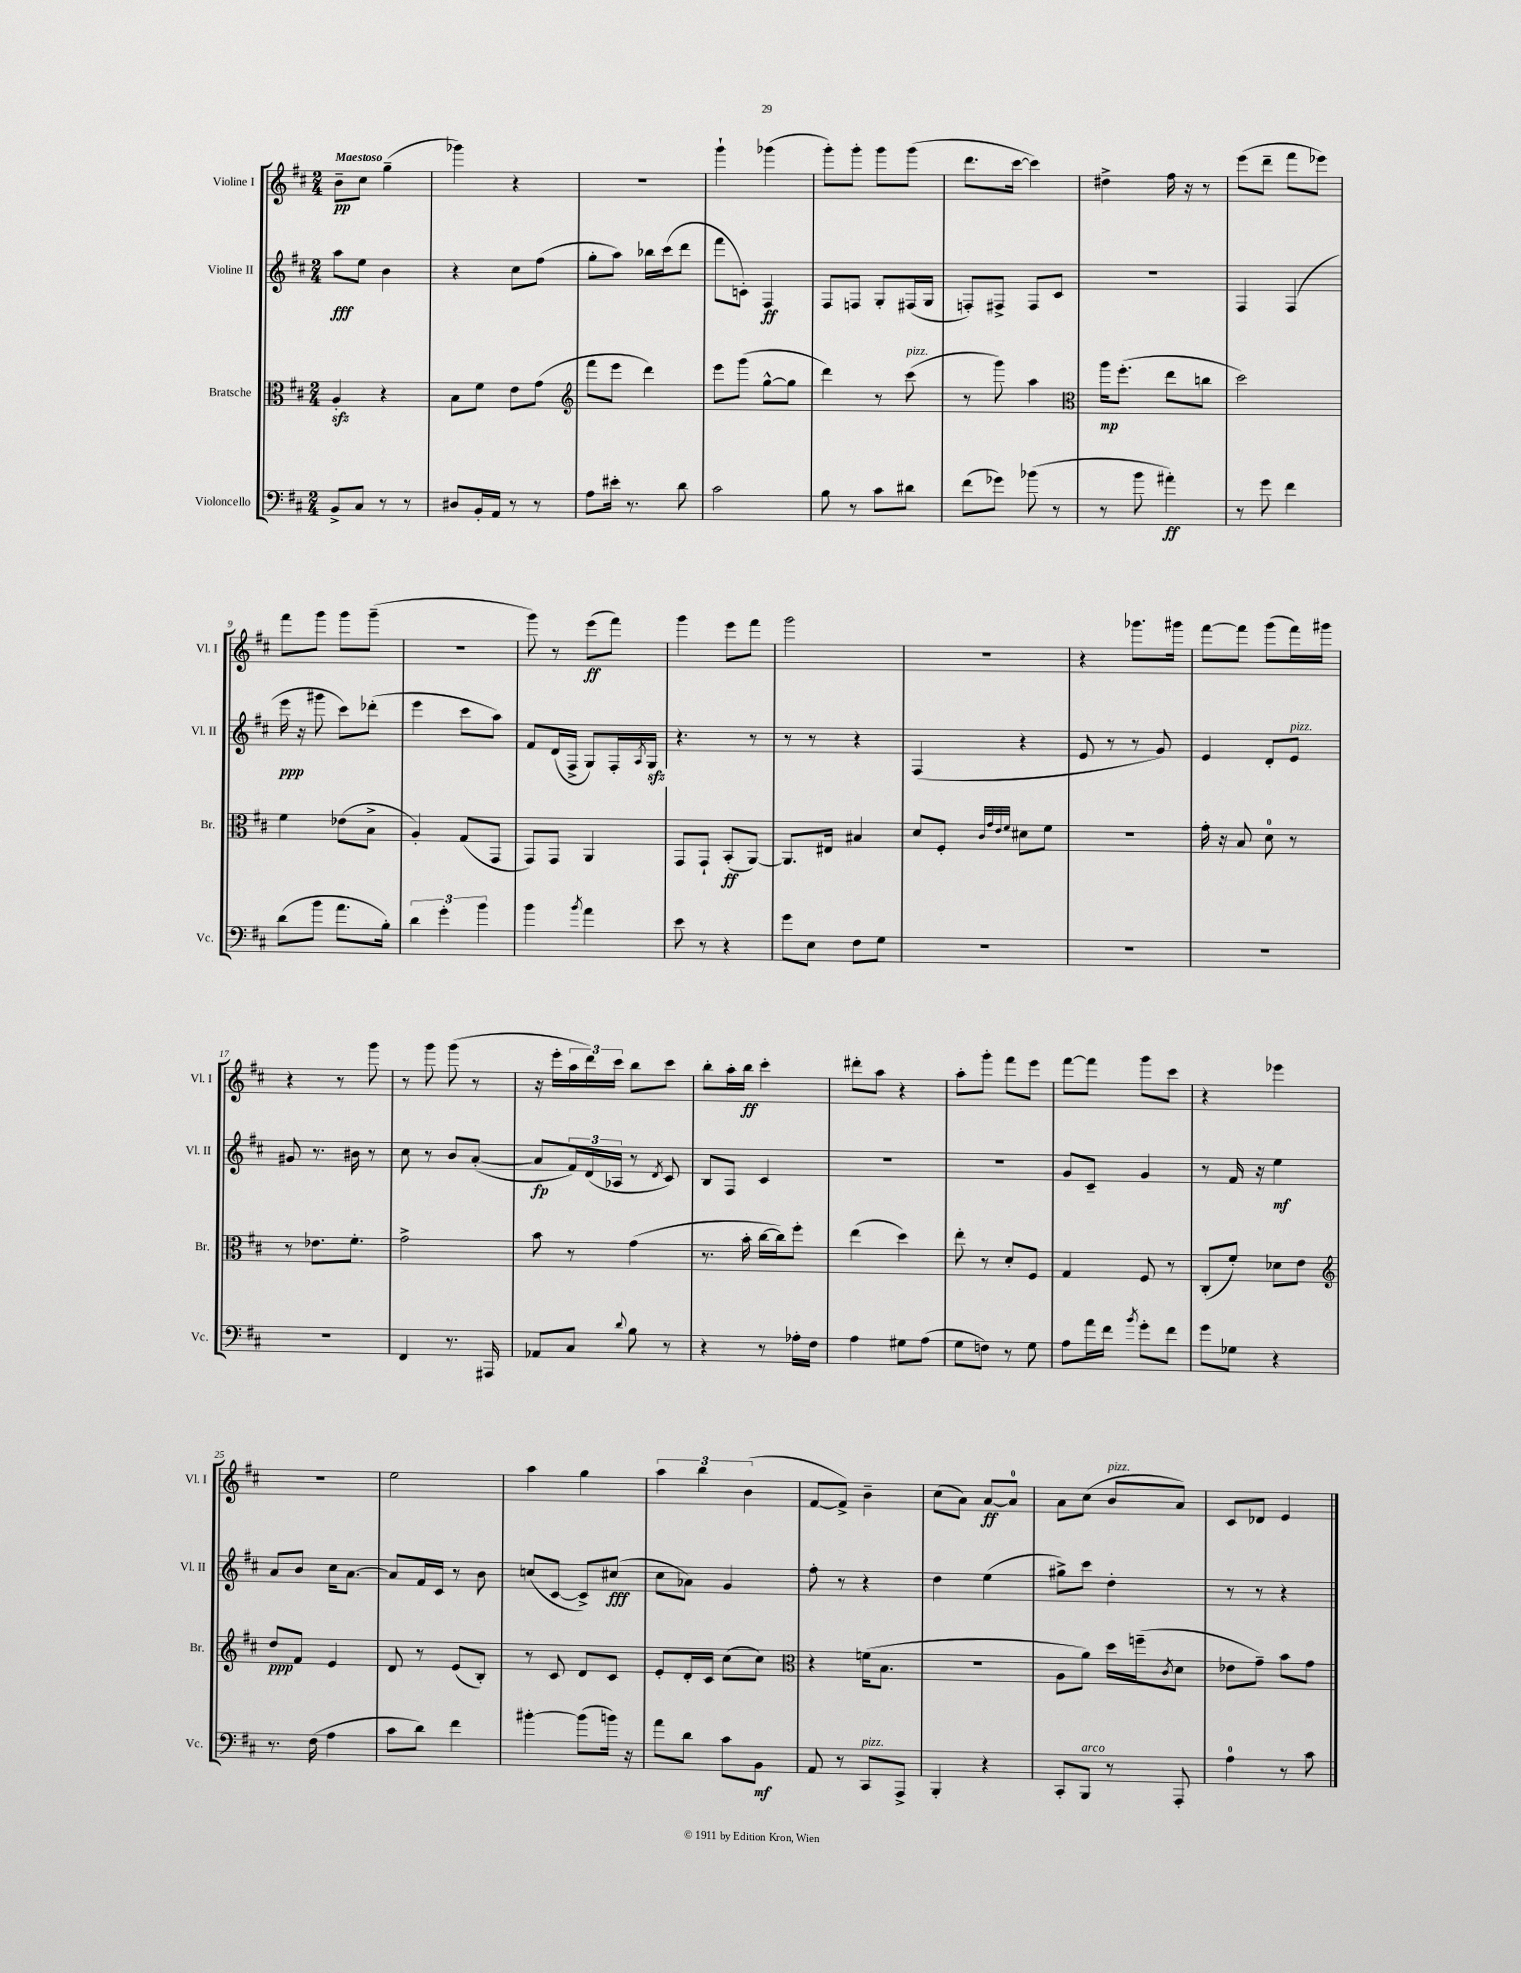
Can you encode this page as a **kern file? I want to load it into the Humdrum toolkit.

**kern	**dynam	**kern	**dynam	**kern	**dynam	**kern	**dynam
*part4	*part4	*part3	*part3	*part2	*part2	*part1	*part1
*staff4	*staff4	*staff3	*staff3	*staff2	*staff2	*staff1	*staff1
*I"Violoncello	*	*I"Bratsche	*	*I"Violine II	*	*I"Violine I	*
*I'Vc.	*	*I'Br.	*	*I'Vl. II	*	*I'Vl. I	*
*clefF4	*	*clefC3	*	*clefG2	*	*clefG2	*
*k[f#c#]	*	*k[f#c#]	*	*k[f#c#]	*	*k[f#c#]	*
*M2/4	*	*M2/4	*	*M2/4	*	*M2/4	*
=1	=1	=1	=1	=1	=1	=1	=1
!	!	!	!	!	!	!LO:TX:a:B:t=Maestoso	!
8BB^/L	.	4Azz'/	.	8aa\L	fff	8b~\L	pp
8C#/J	.	.	.	8ee\J	.	8cc#\J	.
8r	.	4r	.	4b\	.	(4gg~\	.
8r	.	.	.	.	.	.	.
=2	=2	=2	=2	=2	=2	=2	=2
8D#X/L	.	8B\L	.	4r	.	4ggg-X\)	.
16BB'/L	.	8f#\J	.	.	.	.	.
16AA/JJ	.	.	.	.	.	.	.
8r	.	8e\L	.	8cc#\L	.	4r	.
8r	.	(8g\J	.	(8ff#\J	.	.	.
=3	=3	=3	=3	=3	=3	=3	=3
*	*	*clefG2	*	*	*	*	*
8A\L	.	8fff#\L	.	8gg'\L	.	2r	.
16e#X'\Jk	.	8eee\J	.	8aa\J)	.	.	.
8.r	.	.	.	.	.	.	.
.	.	4ddd\)	.	16bb-X\LL	.	.	.
.	.	.	.	(16ccc#\J	.	.	.
8d\	.	.	.	8ddd\J	.	.	.
=4	=4	=4	=4	=4	=4	=4	=4
2c#\	.	8eee\L	.	8fff#\L	.	4ggg`\	.
.	.	(8ggg\J	.	8cn'\J)	.	.	.
.	.	[8gg^^\L	.	4F#/	ff	(4ggg-X\	.
.	.	8gg\J]	.	.	.	.	.
=5	=5	=5	=5	=5	=5	=5	=5
8B\	.	4ddd\)	.	8F#/L	.	8ggg'\L)	.
8r	.	.	.	8Fn/J	.	8ggg'\J	.
8c#\L	.	8r	.	8G'/L	.	8ggg\L	.
!	!	!LO:TX:a:i:t=pizz.	!	!	!	!	!
8d#X\J	.	(8ccc#\	.	(16F#X/L	.	(8ggg\J	.
.	.	.	.	16G/JJ	.	.	.
=6	=6	=6	=6	=6	=6	=6	=6
(8f#\L	.	8r	.	8Fn'/L)	.	8.ddd\L	.
8g-X\J)	.	8ggg\)	.	8F#X^/J	.	.	.
.	.	.	.	.	.	[16ccc#\Jk	.
(8b-X\	.	4aa\	.	8F#/L	.	4ccc#\])	.
8r	.	.	.	8c#/J	.	.	.
=7	=7	=7	=7	=7	=7	=7	=7
*	*	*clefC3	*	*	*	*	*
8r	.	16aa\KL	mp	2r	.	4dd#X^\	.
.	.	(8.ff#'\J	.	.	.	.	.
8b\	.	.	.	.	.	.	.
4a#X'\)	ff	8ee\L	.	.	.	16ff#\	.
.	.	.	.	.	.	16r	.
.	.	8ccn\J	.	.	.	8r	.
=8	=8	=8	=8	=8	=8	=8	=8
8r	.	2dd\)	.	4F#/	.	(8eee\L	.
8g\	.	.	.	.	.	8ddd~\J	.
4f#\	.	.	.	(4F#/	.	8fff#\L	.
.	.	.	.	.	.	8eee-X\J)	.
!!LO:LB:g=z
=9	=9	=9	=9	=9	=9	=9	=9
(8d\L	.	4f#\	.	16eee\	ppp	8fff#\L	.
.	.	.	.	16r	.	.	.
8b\J	.	.	.	8ggg#X\	.	8ggg\J	.
8.a\L	.	(8e-X\L	.	8ccc#\L)	.	8ggg\L	.
.	.	8B^\J	.	(8ddd-X'\J	.	(8ggg~\J	.
16B'\Jk)	.	.	.	.	.	.	.
=10	=10	=10	=10	=10	=10	=10	=10
6d\	.	4A'/)	.	4eee\	.	2r	.
6g'\	.	.	.	.	.	.	.
.	.	(8G/L	.	8ccc#\L	.	.	.
6b\	.	.	.	.	.	.	.
.	.	8GG/J	.	8aa\J)	.	.	.
=11	=11	=11	=11	=11	=11	=11	=11
4b\	.	8GG/L)	.	8f#/L	.	8ggg\)	.
.	.	8GG/J	.	(16d/L	.	8r	.
.	.	.	.	16F#^/JJ	.	.	.
8qb/	.	.	.	.	.	.	.
4a\	.	4AA/	.	8G/L)	.	(8eee\L	ff
.	.	.	.	16F#'/L	.	8fff#\J)	.
.	.	.	.	8qA/	.	.	.
.	.	.	.	16Gzz/JJ	.	.	.
=12	=12	=12	=12	=12	=12	=12	=12
8e\	.	8GG/L	.	4.r	.	4ggg\	.
8r	.	8GG`/J	.	.	.	.	.
4r	.	(8BB'/L	ff	.	.	8eee\L	.
.	.	[8AA/J)	.	8r	.	8fff#\J	.
=13	=13	=13	=13	=13	=13	=13	=13
8g\L	.	8.AA/L]	.	8r	.	2ggg\	.
8E\J	.	.	.	8r	.	.	.
.	.	16E#X/Jk	.	.	.	.	.
8F#\L	.	4B#X/	.	4r	.	.	.
8G\J	.	.	.	.	.	.	.
=14	=14	=14	=14	=14	=14	=14	=14
2r	.	8d/L	.	(4F#/	.	2r	.
.	.	8F#'/J	.	.	.	.	.
.	.	32qqc#/LLL	.	.	.	.	.
.	.	32qqg/	.	.	.	.	.
.	.	32qqe/	.	.	.	.	.
.	.	32qqf#/JJJ	.	.	.	.	.
.	.	8d#X\L	.	4r	.	.	.
.	.	8f#\J	.	.	.	.	.
=15	=15	=15	=15	=15	=15	=15	=15
2r	.	2r	.	8e/	.	4r	.
.	.	.	.	8r	.	.	.
.	.	.	.	8r	.	8.ggg-X\L	.
.	.	.	.	8g/)	.	.	.
.	.	.	.	.	.	16ggg#X\Jk	.
=16	=16	=16	=16	=16	=16	=16	=16
2r	.	16g'\	.	4e/	.	[8fff#\L	.
.	.	16r	.	.	.	.	.
.	.	8B/	.	.	.	8fff#\J]	.
.	.	8d\	.	8d'/L	.	(8ggg\L	.
!	!	!	!	!LO:TX:a:i:t=pizz.	!	!	!
.	.	8r	.	8e/J	.	16fff#\L)	.
.	.	.	.	.	.	16ggg#X\JJ	.
!!LO:LB:g=z
=17	=17	=17	=17	=17	=17	=17	=17
2r	.	8r	.	8g#X/	.	4r	.
.	.	8.e-X\L	.	8.r	.	.	.
.	.	.	.	.	.	8r	.
.	.	8.f#'\J	.	16b#X\	.	.	.
.	.	.	.	8r	.	8ggg\	.
=18	=18	=18	=18	=18	=18	=18	=18
4FF#/	.	2g^\	.	8cc#\	.	8r	.
.	.	.	.	8r	.	8ggg\	.
8.r	.	.	.	8b/L	.	(8ggg\	.
.	.	.	.	([8a'/J	.	8r	.
16AAA#X/	.	.	.	.	.	.	.
=19	=19	=19	=19	=19	=19	=19	=19
8AA-X/L	.	8b\	.	8a/L]	fp	16r	.
.	.	.	.	.	.	16eee'\LL	.
8C#/J	.	8r	.	24f#/L)	.	24aa\	.
.	.	.	.	(24d/	.	24ddd\)	.
.	.	.	.	24A-X/JJ	.	24ccc#\JJ	.
8qqd/	.	.	.	.	.	.	.
8B\	.	(4g\	.	8r	.	8bb\L	.
.	.	.	.	8qd/	.	.	.
8r	.	.	.	8c#/)	.	8ccc#\J	.
=20	=20	=20	=20	=20	=20	=20	=20
4r	.	8.r	.	8B/L	.	8bb'\L	.
.	.	.	.	8F#/J	.	16aa'\L	.
.	.	16b'\	.	.	.	16bb\JJ	ff
8r	.	[16cc#\LL	.	4c#/	.	4ccc#'\	.
.	.	16cc#\J])	.	.	.	.	.
16A-X'\LL	.	8ff#'\J	.	.	.	.	.
16F#\JJ	.	.	.	.	.	.	.
=21	=21	=21	=21	=21	=21	=21	=21
4A\	.	(4ee\	.	2r	.	8ddd#X'\L	.
.	.	.	.	.	.	8aa\J	.
8G#X\L	.	4dd\)	.	.	.	4r	.
(8A\J	.	.	.	.	.	.	.
=22	=22	=22	=22	=22	=22	=22	=22
8G\L	.	8ee'\	.	2r	.	8aa'\L	.
8Fn\J)	.	8r	.	.	.	8ggg'\J	.
8r	.	8d'/L	.	.	.	8fff#\L	.
8G\	.	8F#/J	.	.	.	8eee\J	.
=23	=23	=23	=23	=23	=23	=23	=23
8A\L	.	4G/	.	8g/L	.	[8fff#\L	.
16a\L	.	.	.	8c#~/J	.	8fff#\J]	.
16f#\JJ	.	.	.	.	.	.	.
8qb/	.	.	.	.	.	.	.
8g'\L	.	8F#/	.	4g/	.	8ggg\L	.
8f#\J	.	8r	.	.	.	8ccc#\J	.
=24	=24	=24	=24	=24	=24	=24	=24
8g\L	.	(8C#'/L	.	8r	.	4r	.
8G-X\J	.	8f#'/J)	.	16f#/	.	.	.
.	.	.	.	16r	.	.	.
4r	.	8d-X\L	.	4ee\	mf	4eee-X\	.
.	.	8e\J	.	.	.	.	.
!!LO:LB:g=z
=25	=25	=25	=25	=25	=25	=25	=25
*	*	*clefG2	*	*	*	*	*
8.r	.	8dd/L	ppp	8a/L	.	2r	.
.	.	8f#/J	.	8b/J	.	.	.
(16F#\	.	.	.	.	.	.	.
4A\	.	4e/	.	16cc#\KL	.	.	.
.	.	.	.	[8.a\J	.	.	.
=26	=26	=26	=26	=26	=26	=26	=26
8c#\L	.	8d/	.	8a/L]	.	2ee\	.
8d\J)	.	8r	.	16f#/L	.	.	.
.	.	.	.	16c#/JJ	.	.	.
4f#\	.	(8e/L	.	8r	.	.	.
.	.	8B'/J)	.	8b\	.	.	.
=27	=27	=27	=27	=27	=27	=27	=27
[4b#X'\	.	8r	.	(8ccn/L	.	4aa\	.
.	.	8c#/	.	[8c#/J	.	.	.
(8b#\L]	.	8d/L	.	8c#^/L])	.	4gg\	.
16bn\Jk)	.	8c#/J	.	(8cc#X/J	fff	.	.
16r	.	.	.	.	.	.	.
=28	=28	=28	=28	=28	=28	=28	=28
8a\L	.	8e'/L	.	8cc#\L	.	6aa\	.
8d\J	.	16d'/L	.	8a-X\J)	.	.	.
.	.	.	.	.	.	6bb\	.
.	.	16c#/JJ	.	.	.	.	.
8c#\L	.	(8cc#\L	.	4g/	.	.	.
.	.	.	.	.	.	(6b\	.
8BB\J	mf	8cc#\J)	.	.	.	.	.
=29	=29	=29	=29	=29	=29	=29	=29
*	*	*clefC3	*	*	*	*	*
8AA/	.	4r	.	8ff#'\	.	[8f#/L	.
8r	.	.	.	8r	.	8f#^/J])	.
!LO:TX:a:i:t=pizz.	!	!	!	!	!	!	!
8CC#/L	.	(16fn\KL	.	4r	.	4b~\	.
.	.	8.B\J	.	.	.	.	.
8AAA^/J	.	.	.	.	.	.	.
=30	=30	=30	=30	=30	=30	=30	=30
4BBB'/	.	2r	.	4dd\	.	(8cc#\L	.
.	.	.	.	.	.	8a\J)	.
4r	.	.	.	(4ee\	.	[8a/L	ff
.	.	.	.	.	.	8a/J]	.
=31	=31	=31	=31	=31	=31	=31	=31
8CC#'/L	.	8A\L	.	8gg#X^\L)	.	8a\L	.
!LO:TX:a:i:t=arco	!	!	!	!	!	!	!
8BBB/J	.	8a\J)	.	8ccc#\J	.	(8cc#\J	.
!	!	!	!	!	!	!LO:TX:a:i:t=pizz.	!
8r	.	16dd\LL	.	4dd'\	.	8b/L	.
.	.	(16ffn~\J	.	.	.	.	.
.	.	8qc#/	.	.	.	.	.
8AAA'/	.	8d\J	.	.	.	8a/J)	.
=32	=32	=32	=32	=32	=32	=32	=32
4A\	.	8e-X\L	.	8r	.	8c#/L	.
.	.	8g~\J)	.	8r	.	8d-X/J	.
8r	.	8b\L	.	4r	.	4e/	.
8c#\	.	8g\J	.	.	.	.	.
==	==	==	==	==	==	==	==
*-	*-	*-	*-	*-	*-	*-	*-
